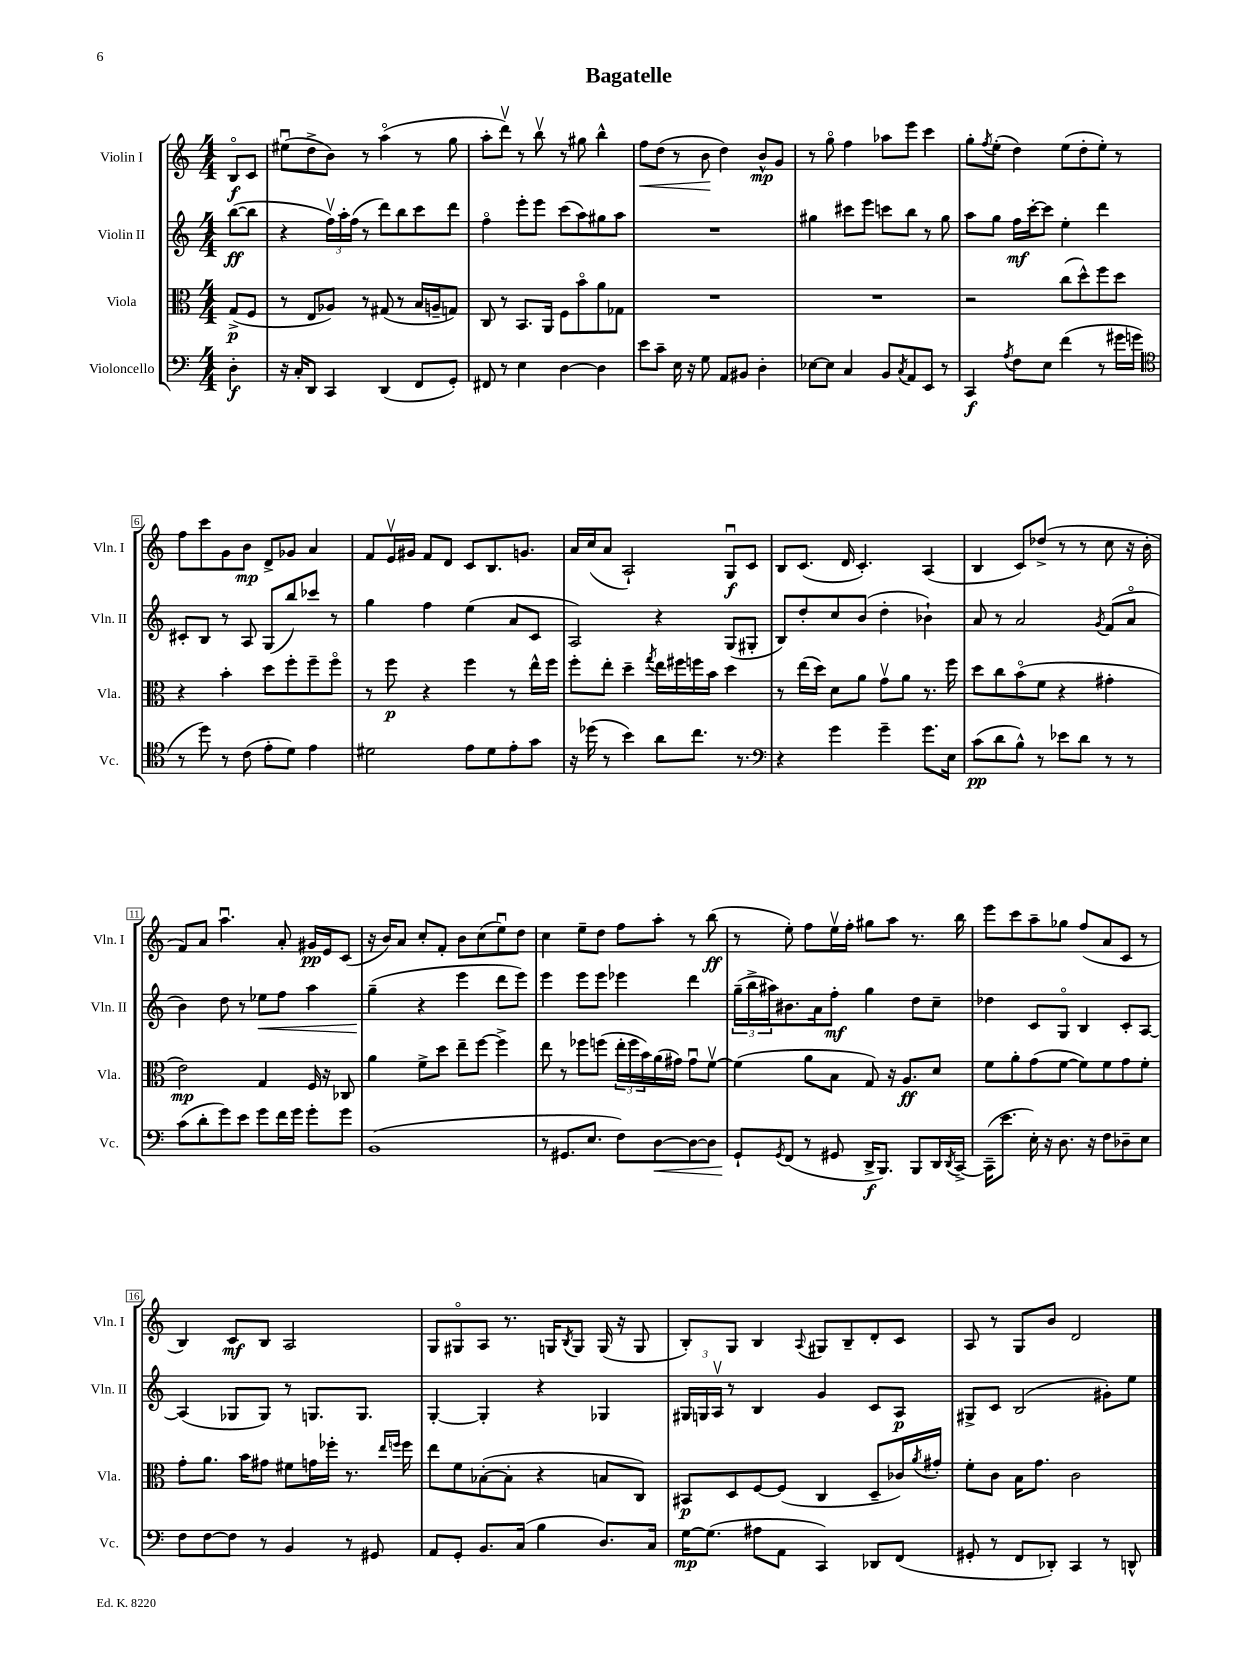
\header { title = "Bagatelle" }
<<
\new StaffGroup <<
\new Staff = "s0" \with { instrumentName = "Violin I" shortInstrumentName = "Vln. I" } {
    \clef treble \key c \major \numericTimeSignature \time 4/4 \partial 4
    b8\flageolet\f c'8 |
    eis''8\downbow( d''8-> b'8) r8 a''4\flageolet( r8 g''8 |
    a''8-. d'''8\upbow) r8 b''8\upbow r8 gis''8 b''4-^ |
    f''8\< d''8( r8 b'8\! d''4) b'8-^\mp g'8 |
    r8 g''8\flageolet f''4 aes''8 e'''8 c'''4 |
    g''8-. \acciaccatura { f''8 } e''8-.( d''4) e''8( d''8-. e''8-.) r8 |
    f''8 c'''8 g'8 b'8\mp d'8-> ges'8 a'4 |
    f'8 e'16\upbow gis'16 f'8 d'8 c'8 b8. g'8. |
    a'16 c''16( a'8 a2-!) g8\downbow\f c'8 |
    b8 c'8.( d'16 c'4.-.) a4( |
    b4 c'8) des''8->( r8 r8 c''8 r16 b'16-. |
    f'8) a'8 a''4.\downbow a'8-. gis'16\pp e'16 c'8( |
    r16 b'16) a'8 c''8-. f'8-. b'8 c''8( e''8\downbow) d''8 |
    c''4 e''8-- d''8 f''8 a''8-. r8 b''8\ff( |
    r8 e''8-.) f''8 e''16\upbow f''16-. gis''8 a''8 r8. b''16 |
    e'''8 c'''8 a''8-- ges''8 f''8( a'8 c'8 r8 |
    b4) c'8\mf b8 a2 |
    g8 gis8\flageolet a8 r8. g16 \acciaccatura { b8 } g8 g16( r16 g8 |
    b8-.) g8 b4 \appoggiatura { a8 } gis8 b8-- d'8-. c'8 |
    a8 r8 g8 b'8 d'2 \bar "|." |
}
\new Staff = "s1" \with { instrumentName = "Violin II" shortInstrumentName = "Vln. II" } {
    \clef treble \key c \major \numericTimeSignature \time 4/4 \partial 4
    b''8~\ff( b''8 |
    r4 \tuplet 3/2 { f''16\upbow) a''16-. f''16( } r8 d'''8) b''8 c'''8 d'''8 |
    f''4\flageolet e'''8-. e'''8 c'''8( a''8) gis''8 a''8 |
    R1 |
    gis''4 cis'''8 e'''8 c'''8 b''8 r8 gis''8 |
    a''8 g''8 f''16\mf c'''16~-. c'''8 e''4-. d'''4 |
    cis'8-. b8 r8 a8 g8( b''8) ces'''8 r8 |
    g''4 f''4 e''4( a'8 c'8 |
    a2) r4 g8( gis8-. |
    b8) d''8-. c''8 b'8( d''4-. bes'4-!) |
    a'8 r8 a'2 \acciaccatura { g'8 } f'8( a'8\flageolet |
    b'4) d''8 r8 ees''8\< f''8 a''4 |
    g''4--\!( r4 e'''4 d'''8 e'''8) |
    e'''4 e'''8 e'''8 ees'''4 d'''4 |
    \tuplet 3/2 { g''16--( b''16-> ais''16) } bis'8. a'16 f''8-.\mf g''4 d''8 c''8-- |
    des''4 c'8 g8\flageolet b4 c'8-. a8~ |
    a4( ges8 ges8) r8 g8. g8. |
    g4~-. g4-. r4 ges4 |
    \tuplet 3/2 { gis16 g16 a16\upbow } r8 b4 g'4 c'8 a8\p |
    gis8-> c'8 b2( gis'8-.) e''8 \bar "|." |
}
\new Staff = "s2" \with { instrumentName = "Viola" shortInstrumentName = "Vla." } {
    \clef alto \key c \major \numericTimeSignature \time 4/4 \partial 4
    g8->\p( f8 |
    r8 e8 aes8) r8 gis8( r8 b16 a16-- g8) |
    c8 r8 b,8. a,16 f8 b'8\flageolet a'8 ges8 |
    R1 |
    R1 |
    r2 c''8( d''8-^) f''8 d''8 |
    r4 b'4-. d''8 f''8-. f''8-- f''8\flageolet |
    r8 f''8\p r4 f''4 r8 e''16-^ f''16 |
    f''8-. e''8-. d''4-- \acciaccatura { g''8 } e''16 fis''16 f''16 b'16 d''4 |
    r8 e''16( d''16) d'8 a'8 g'8\upbow a'8 r8. f''16 |
    d''8 c''8 b'8\flageolet( f'8 r4 gis'4-. |
    e'2\mp) g4 f16 r16 ces8 |
    a'4 f'8-> d''8 e''8-- f''8~ f''4-> |
    e''8 r8 fes''8 f''8( \tuplet 3/2 { e''16-. f''16 b'16) } a'16( gis'16) gis'8\downbow f'8~\upbow |
    f'4( a'8 b8 g8) r16 a8.\ff d'8 |
    f'8 a'8-. g'8( f'8~ f'8) f'8 g'8 f'8-. |
    g'8-. a'8. b'16 gis'8 fis'8 g'16 fes''16-. r8. \grace { e''16 f''16 } f''16 |
    e''8 f'8 bes8~-.( bes8-. r4 b8 c8) |
    bis,8\p d8 f8~ f8( c4 d8-- ces'16) \acciaccatura { a'8 } gis'16-. |
    f'8-. c'8 b16 g'8. c'2 \bar "|." |
}
\new Staff = "s3" \with { instrumentName = "Violoncello" shortInstrumentName = "Vc." } {
    \clef bass \key c \major \numericTimeSignature \time 4/4 \partial 4
    d4-.\f |
    r16 c16-. d,8 c,4 d,4( f,8 g,8-.) |
    fis,8 r8 e4 d4~ d4 |
    e'8 c'8-- e16 r16 g8 a,8 bis,8 d4-. |
    ees8~ ees8 c4 b,8 \acciaccatura { c8 } a,8 e,8 r8 |
    c,4\f \acciaccatura { a8 } f8 e8 f'4( r8 gis'16 g'16 |
    \clef tenor r8 d''8) r8 c'8( e'8-. d'8) e'4 |
    dis'2 e'8 dis'8 e'8-. g'8 |
    r16 des''16( r8 b'4) a'8 c''8. r8. |
    \clef bass r4 g'4 g'4-- g'8. e16 |
    c'8\pp( d'8 b8-^) r8 ees'8 d'8 r8 r8 |
    c'8( d'8-. g'8) e'8 g'8 f'16 g'16 g'8-. g'8 |
    b,1( |
    r8 gis,8. e8. f8) d8~\< d8~ d8 |
    g,8-!\! \acciaccatura { g,8 } f,8( r8 gis,8 d,16->\f b,,8.) b,,8 d,16 \acciaccatura { d,8 } c,16~-> |
    c,16--( e'8. e16-.) r16 d8. r16 f8 des8-- e8 |
    f8 f8~ f8 r8 b,4 r8 gis,8 |
    a,8 g,8-. b,8. c16( b4 d8.) c16 |
    g16~\mp g8.( ais8 a,8 c,4) des,8 f,8( |
    gis,8-. r8 f,8 des,8-.) c,4 r8 d,8-^ \bar "|." |
}
>>
>>
\layout { \context { \Score \override BarNumber.stencil = #(make-stencil-boxer 0.1 0.3 ly:text-interface::print) } }
